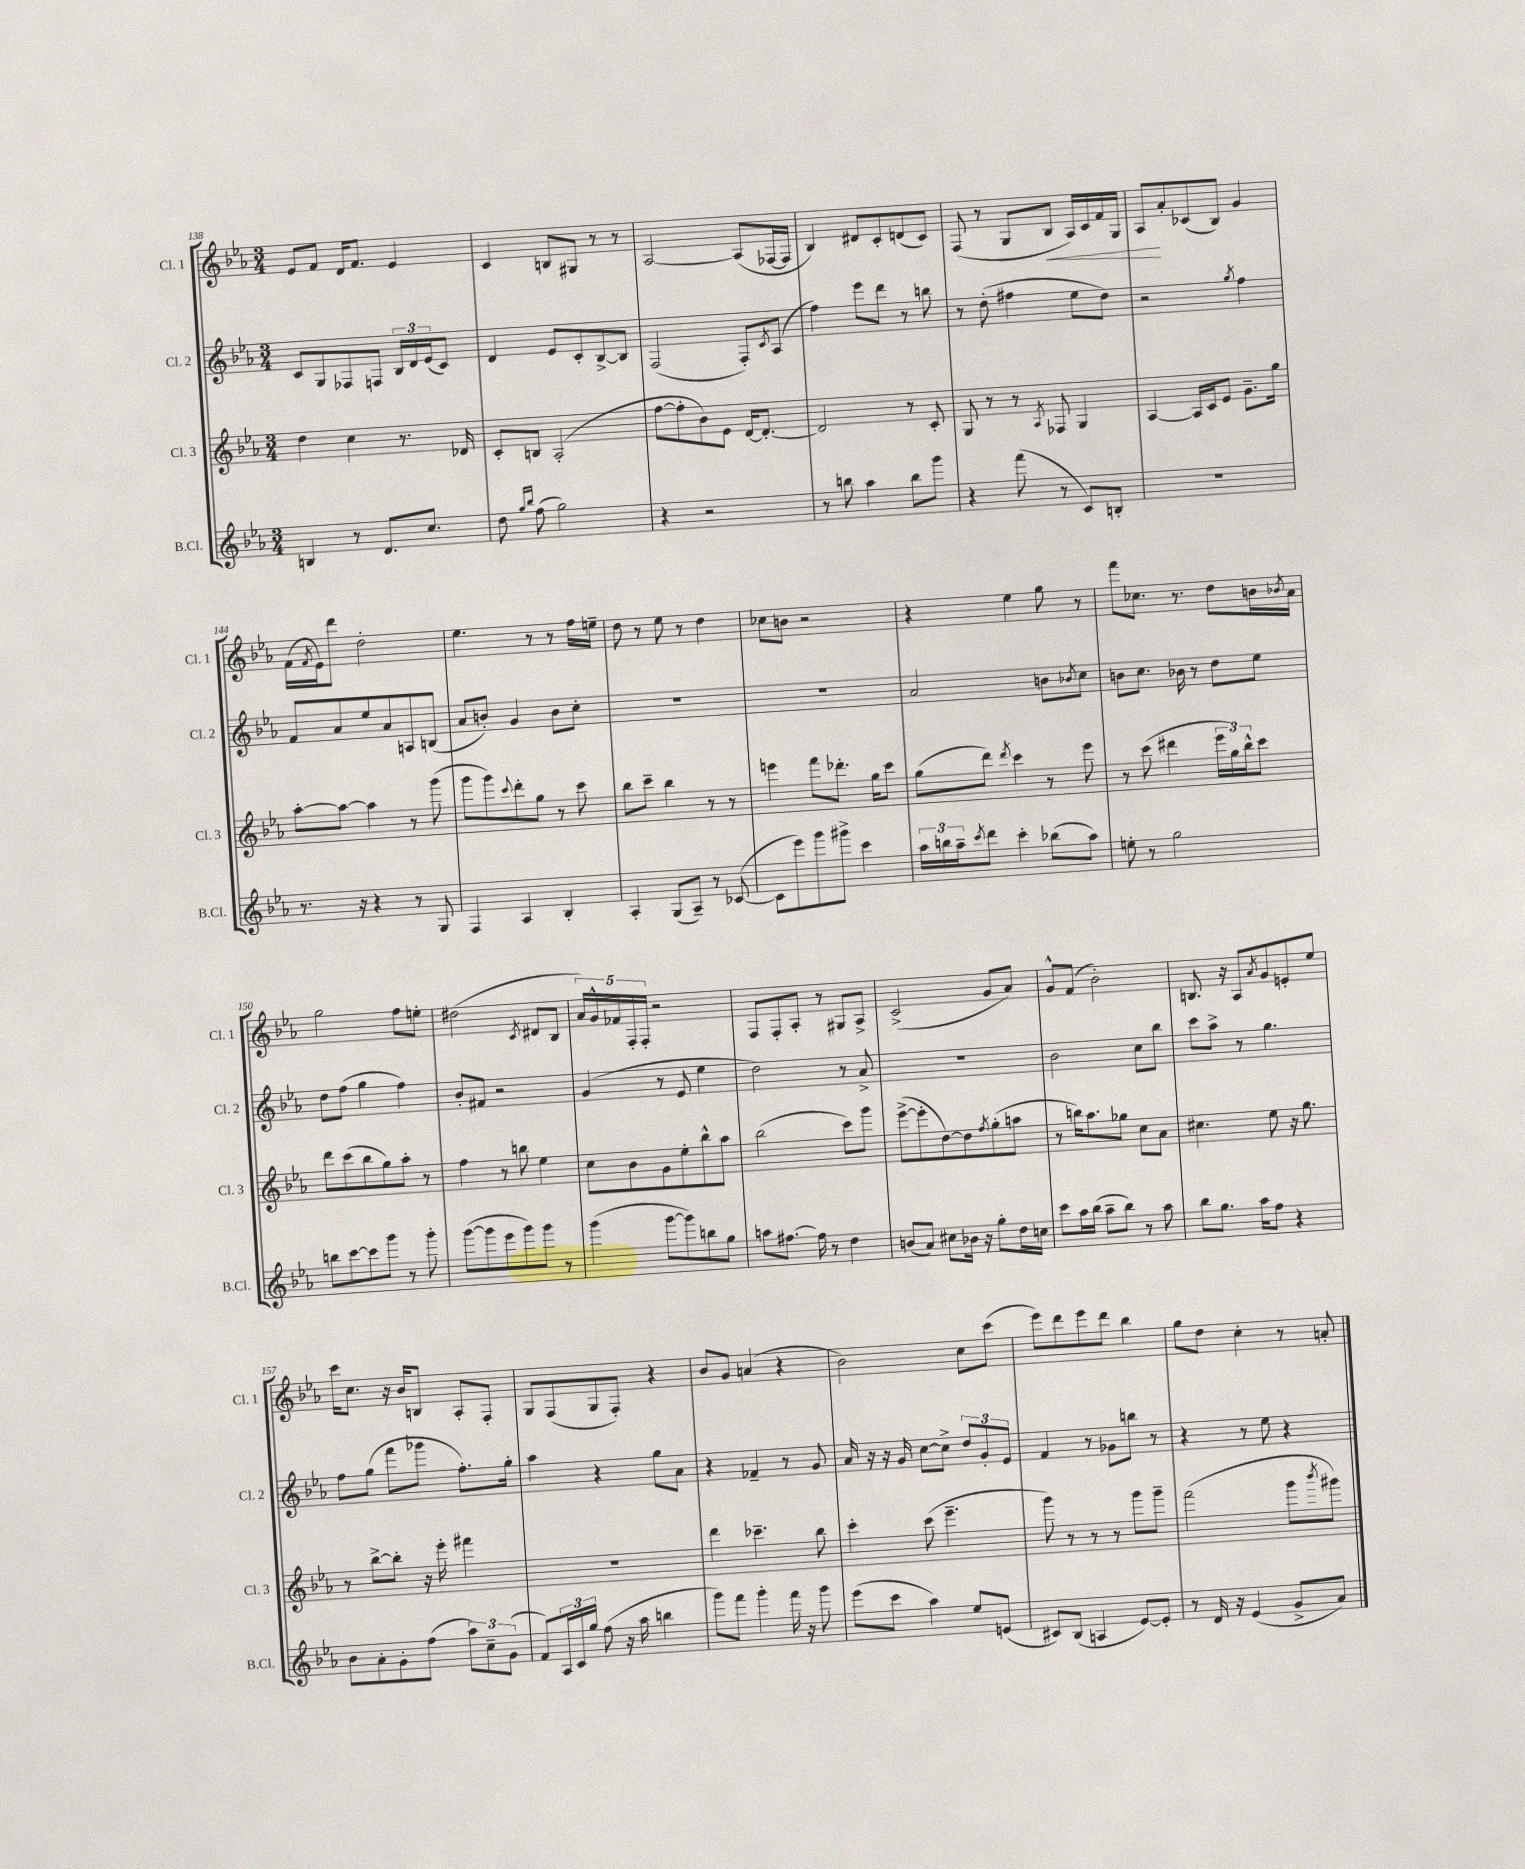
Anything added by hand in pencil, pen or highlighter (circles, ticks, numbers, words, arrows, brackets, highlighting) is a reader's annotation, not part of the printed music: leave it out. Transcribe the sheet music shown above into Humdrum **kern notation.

**kern	**kern	**kern	**kern
*staff4	*staff3	*staff2	*staff1
*clefG2	*clefG2	*clefG2	*clefG2
*k[b-e-a-]	*k[b-e-a-]	*k[b-e-a-]	*k[b-e-a-]
*M3/4	*M3/4	*M3/4	*M3/4
4B/	4dd\	8c/L	8e-/L
.	.	8G/	8f/J
8r	4cc\	8F-/	16d/LK
.	.	.	8.f/J
8.d/L	.	8F/J	.
.	8.r	24B-/LL	4e-/
.	.	24d/	.
8.cc/J	.	.	.
.	.	(24e-/J	.
.	.	8c/J)	.
.	16d-/	.	.
=	=	=	=
8dd\	8c'/L	4d/	4c/
16qqgg/LL	.	.	.
16qqbb-/JJ	.	.	.
(8ff\	8B/J	.	.
2gg\)	(2A-'/	8e-/L	8B/L
.	.	8c'/	8G#/J
.	.	[8B-^/	8r
.	.	8B-/]J	8r
=	=	=	=
4r	[8ff\L	(2F/	[2A-/
.	8ff'\]	.	.
2r	8b-\)	.	.
.	8e-\J	.	.
.	[16d/LK	8F'/L)	(8A-/]L
.	8.d'/_J	.	.
.	.	8qc/	.
.	.	(8A-/J	[16F-/L
.	.	.	16F-/]JJ
=	=	=	=
8r	2d/]	4ff\)	4B-/)
8bb\	.	.	.
4aa-\	.	8eee-\L	8d#/L
.	.	8ddd\J	8c'/
8bb\L	8r	8r	(8d/
8ggg\J	8c'/	8bb\	8c/J)
=	=	=	=
4r	8G/	8r	(8F/
.	8r	(8dd'\	8r
(8fff\	8r	4ff#\	8G/L
.	8qA-/	.	.
8r	8F-/	.	8B-/J
8c/L)	4G/	8ee-\L	16A-/LL)
.	.	.	16c/
8B'/J	.	8dd\J)	16f/
.	.	.	16G/JJ
=	=	=	=
2.r	[4A-/	2r	8A-/L
.	.	.	8a-'/
.	16A-/]LL	.	(8c-/
.	16c/J	.	.
.	8e-/J	.	8B-/J)
.	.	8qgg/	.
.	8.g~\L	4ff\	4g/
.	16gg\Jk	.	.
=	=	=	=
8.r	[8aa-'\L	8f/L	(16f\LL
.	.	.	8qf/
.	.	.	16e-\J)
.	8aa-\_J	8a-/	8ddd\J
16r	.	.	.
4r	4aa-\]	8ee-/	2dd'\
.	.	8a-/	.
8r	8r	8A/	.
8G/	(8ggg\	(8B/J	.
=	=	=	=
4F/	8ggg\L	8a-/L	4.ee-\
.	8ggg\)	8b'/J)	.
.	8qqccc/	.	.
4A-/	8ddd'\	4g/	.
.	8gg\J	.	8r
4B-'/	8r	8b\L	8r
.	8ccc\	8cc'\J	16ff\LL
.	.	.	16ee~\JJ
=	=	=	=
4A-'/	8bb-\L	2.r	8dd\
.	8ccc~\J	.	8r
(8G/L	4bb-\	.	8ee-\
8A-~/J)	.	.	8r
8r	8r	.	4dd\
([8c-/	8r	.	.
=	=	=	=
8c-\]L	4eee\	2.r	8cc-\L
8eee-\)	.	.	8b\J
8ggg\	8fff\L	.	2r
8ggg#^\J	8.ddd-'\J	.	.
4ccc\	.	.	.
.	16gg\LK	.	.
.	8ccc\J	.	.
=	=	=	=
24aa-\LL	(8gg\L	2a-/	4r
24bb\	.	.	.
24aa-~\J	.	.	.
8qccc/	.	.	.
8ddd\J	8ddd\J)	.	.
.	8qddd/	.	.
4ccc'\	4ccc\	.	4ee-\
(8bb-\L	8r	8b\L	8gg\
.	.	8qb-/	.
8aa-\J)	8eee-\	8cc\J	8r
=	=	=	=
8ee'\	8r	8b\L	8fff\L
8r	(8ccc\	8.cc\J	8.cc-\J
2gg\	4ddd#\	.	.
.	.	16b-\	8.r
.	.	8r	.
.	24eee-\LL	8dd\L	8dd\L
.	24gg\)	.	.
.	24bb-^^\J	.	.
.	8ccc\J	8ee-\J	16b\L
.	.	.	8qb-/
.	.	.	16a-\JJ
=	=	=	=
8bb\L	8ddd\L	8dd\L	2gg\
[8ccc\	(8ccc\	(8ff\J	.
8ccc\]	8bb-\	4gg\	.
8ggg\J	8gg\)	.	.
8r	8aa-'\J	4ff\)	8ff\L
8ggg'\	8r	.	8ee'\J
=	=	=	=
([8ggg\L	4ff\	8b-'/L	(2dd#\
8ggg\]	.	8f#/J	.
8eee-\	8r	2r	.
8ggg\)	8bb\	.	.
.	.	.	8qc/
8ggg\J	4ee-\	.	8d#/L
8r	.	.	8B-/J
=	=	=	=
(4ggg\	8cc\L	(4g/	20a-/LL)
.	.	.	20g^^/
.	.	.	20f-/
.	8b-\	.	.
.	.	.	20F'/
.	.	.	20F'/JJ
[8ggg\L	8g\	8r	2r
8ggg\])	8ee-'\	8e-/	.
8bb\	8bb-^^\	4ee-\	.
8gg\J	8aa-\J	.	.
=	=	=	=
8aa\L	(2bb-\	2dd\)	8F/L
[8.ff#\J	.	.	8F'/
.	.	.	8A-'/J
16ff#\]	.	.	.
8r	.	.	8r
4dd\	8ccc\L)	8r	8G#/L
.	8ggg\J	8a-^/	8A-^/J
=	=	=	=
(8b/L	([8eee-^\L	2.r	(2c^/
8a-/J)	8eee-'\]	.	.
8cc#\L	[8dd\)	.	.
16b-\Jk	8dd\]	.	.
16r	.	.	.
.	8qff/	.	.
8gg'\L	(8gg'\	.	8g/L
16dd\L	8aa\J	.	8a-/J)
16cc\JJ	.	.	.
=	=	=	=
8ccc\L	8r	2b-\	8g^^/L
16aa-\L	16bb\LK)	.	(8f/J
(16bb-\JJ	8.aa-\	.	.
8aa-~\L	.	.	2b-'\)
8bb-\J)	8gg-\J	.	.
8r	8cc\L	8cc\L	.
8aa-\	8a-\J	8bb-\J	.
=	=	=	=
8bb-\L	4.cc#\	8ccc\L	8.B/
8.gg\J	.	8aa-^\J	.
.	.	.	16r
.	.	8r	8A-/L
16aa-\LK	.	.	.
.	.	.	8qa-/
8ff\J	8ee-\	4.gg\	8g/
4r	16r	.	8e'/
.	8.gg\	.	.
.	.	.	8ee-/J
=	=	=	=
8b-\L	8r	8ff\L	16ccc\LK
.	.	.	8.cc\J
8a-'\	[8bb-^\L	(8gg\J	.
8g'\	8bb-'\]J	8fff\L	16r
.	.	.	16b-/LK
(8ff\J	16r	8ggg-\J	8B/J
.	16eee-'\	.	.
12aa-\L)	4fff#\	8.ff'\L)	8A-'/L
12cc~\	.	.	.
.	.	.	8F'/J
(12g\J	.	.	.
.	.	16gg'\Jk	.
=	=	=	=
8f/L)	2.r	4aa-\	8G/L
24A-/L	.	.	(8F/
24c/	.	.	.
24gg/JJ	.	.	.
(8ff\	.	4r	8G/
16r	.	.	8F'/J)
16aa-\	.	.	.
4bb\	.	8gg\L	4r
.	.	8a-\J	.
=	=	=	=
8ggg\L)	4ddd\	4r	8b-/L
8fff\J	.	.	8g/J
4ggg'\	4.ccc-~\	4f-~/	(4a/
16fff\	.	8r	4r
16r	.	.	.
8ggg\	8bb-\	8g/	.
=	=	=	=
(8eee-\L	4ccc'\	16a-/	2b-\)
.	.	16r	.
8ccc\J	.	16r	.
.	.	16g/	.
4aa-\)	(8ccc\	[8cc\L	.
.	4.eee-~\	8cc^\]J	.
8ee-/L	.	12dd/L	8cc\L
.	.	12g'/	.
(8e/J	.	.	(8ccc\J
.	.	12e-/J	.
=	=	=	=
8c#/L)	8ggg\)	4f/	8eee-\L)
(8B-/J	8r	.	8ddd\
4A/	8r	8r	8eee-\
.	8r	8g-\L	8ddd\J
[8e-/L)	8ggg\L	8bb\J	4bb-\
8e-'/]J	8ggg~\J	8r	.
=	=	=	=
8r	(2fff\	4r	8gg\L
16d/	.	.	8dd\J
16r	.	.	.
(4e-/	.	8r	4cc'\
.	.	8ee-\	.
8g^/L	8ggg\L	4r	8r
.	8qbbb-/	.	.
8a-/J)	8ggg#\J)	.	8a'/
==	==	==	==
*-	*-	*-	*-
